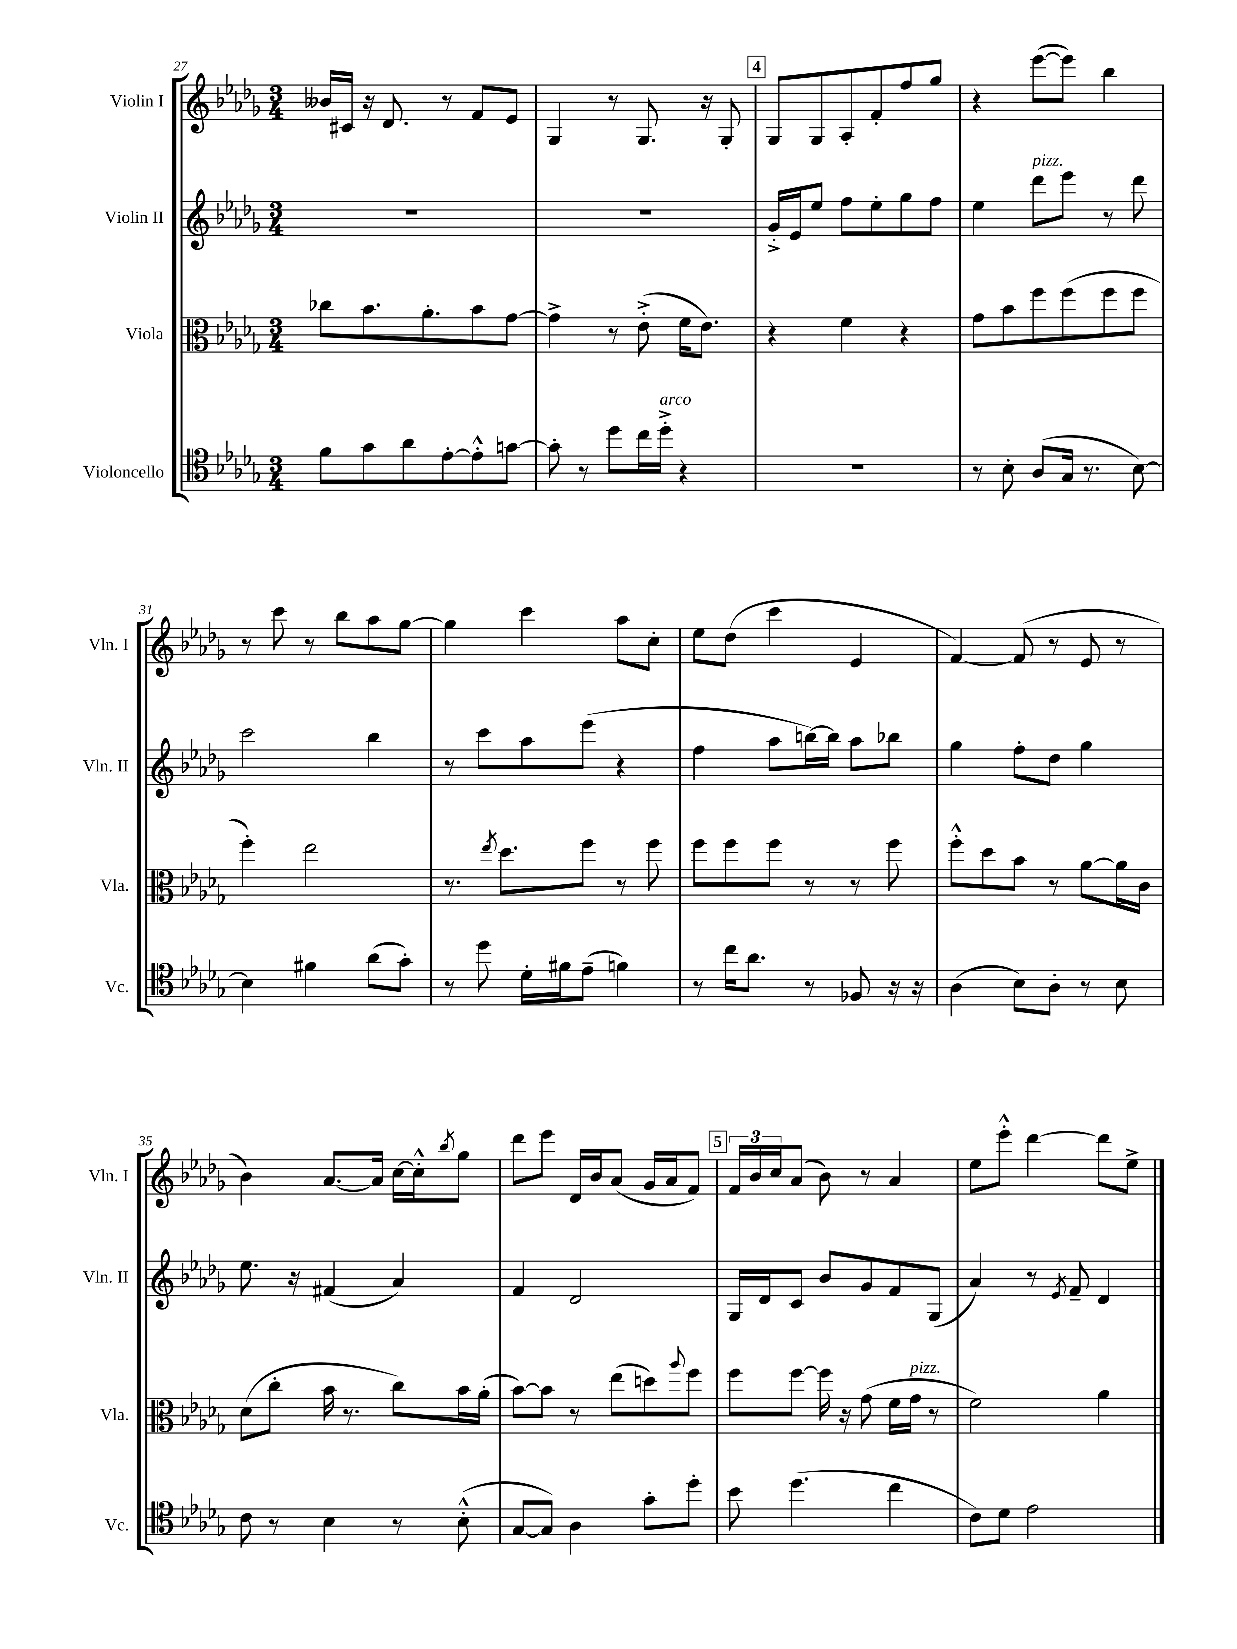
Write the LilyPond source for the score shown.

<<
\new StaffGroup <<
\new Staff = "s0" \with { instrumentName = "Violin I" shortInstrumentName = "Vln. I" } {
    \clef treble \key des \major \numericTimeSignature \time 3/4
    beses'16 cis'16 r16 des'8. r8 f'8 ees'8 |
    ges4 r8 ges8. r16 ges8-. |
    \mark \markup { \box "4" } ges8 ges8 aes8-. f'8-. f''8 ges''8 |
    r4 ees'''8~( ees'''8) bes''4 |
    r8 c'''8 r8 bes''8 aes''8 ges''8~ |
    ges''4 c'''4 aes''8 c''8-. |
    ees''8 des''8( c'''4 ees'4 |
    f'4~) f'8( r8 ees'8 r8 |
    bes'4) aes'8.~ aes'16 c''16~ c''16-.-^ \acciaccatura { bes''8 } ges''8 |
    des'''8 ees'''8 des'16 bes'16 aes'8( ges'16 aes'16 f'8) |
    \mark \markup { \box "5" } \tuplet 3/2 { f'16 bes'16 c''16 } aes'8( bes'8) r8 aes'4 |
    ees''8 ees'''8-.-^ des'''4~ des'''8 ees''8-> \bar "|." |
}
\new Staff = "s1" \with { instrumentName = "Violin II" shortInstrumentName = "Vln. II" } {
    \clef treble \key des \major \numericTimeSignature \time 3/4
    R2. |
    R2. |
    \mark \markup { \box "4" } ges'16-.-> ees'16 ees''8 f''8 ees''8-. ges''8 f''8 |
    ees''4 des'''8^\markup { \italic "pizz." } ees'''8 r8 des'''8 |
    c'''2 bes''4 |
    r8 c'''8 aes''8 ees'''8( r4 |
    f''4 aes''8 b''16~) b''16 aes''8 bes''8 |
    ges''4 f''8-. des''8 ges''4 |
    ees''8. r16 fis'4( aes'4) |
    f'4 des'2 |
    \mark \markup { \box "5" } ges16 des'16 c'8 bes'8 ges'8 f'8 ges8( |
    aes'4) r8 \acciaccatura { ees'8 } f'8-- des'4 \bar "|." |
}
\new Staff = "s2" \with { instrumentName = "Viola" shortInstrumentName = "Vla." } {
    \clef alto \key des \major \numericTimeSignature \time 3/4
    ces''8 bes'8. aes'8.-. bes'8 ges'8~ |
    ges'4-> r8 ees'8-.->( f'16 ees'8.) |
    \mark \markup { \box "4" } r4 f'4 r4 |
    ges'8 bes'8 f''8 f''8( f''8 f''8 |
    f''4-.) ees''2 |
    r8. \acciaccatura { ees''8 } des''8. f''8 r8 f''8 |
    f''8 f''8 f''8 r8 r8 f''8 |
    f''8-.-^ des''8 bes'8 r8 aes'8~ aes'16 c'16 |
    des'8( c''8-. bes'16 r8. c''8) bes'16 aes'16-.( |
    bes'8~) bes'8 r8 ees''8( d''8) \appoggiatura { aes''8 } f''8 |
    \mark \markup { \box "5" } f''8 f''8~ f''16 r16 ges'8( f'16 ges'16^\markup { \italic "pizz." } r8 |
    f'2) aes'4 \bar "|." |
}
\new Staff = "s3" \with { instrumentName = "Violoncello" shortInstrumentName = "Vc." } {
    \clef tenor \key des \major \numericTimeSignature \time 3/4
    f'8 ges'8 aes'8 ees'8~-. ees'8-.-^ g'8~ |
    g'8-. r8 des''8 c''16 des''16-.->^\markup { \italic "arco" } r4 |
    \mark \markup { \box "4" } R2. |
    r8 bes8-. aes8( ges16 r8. bes8~) |
    bes4 fis'4 aes'8( ges'8-.) |
    r8 des''8 des'16-. fis'16 ees'8--( f'4) |
    r8 c''16 aes'8. r8 fes8 r16 r16 |
    aes4( bes8) aes8-. r8 bes8 |
    c'8 r8 bes4 r8 bes8-.-^( |
    ges8~ ges8) aes4 ges'8-. des''8-. |
    \mark \markup { \box "5" } bes'8 des''4.( c''4 |
    c'8) des'8 ees'2 \bar "|." |
}
>>
>>
\layout { \context { \Score currentBarNumber = #27 } }
